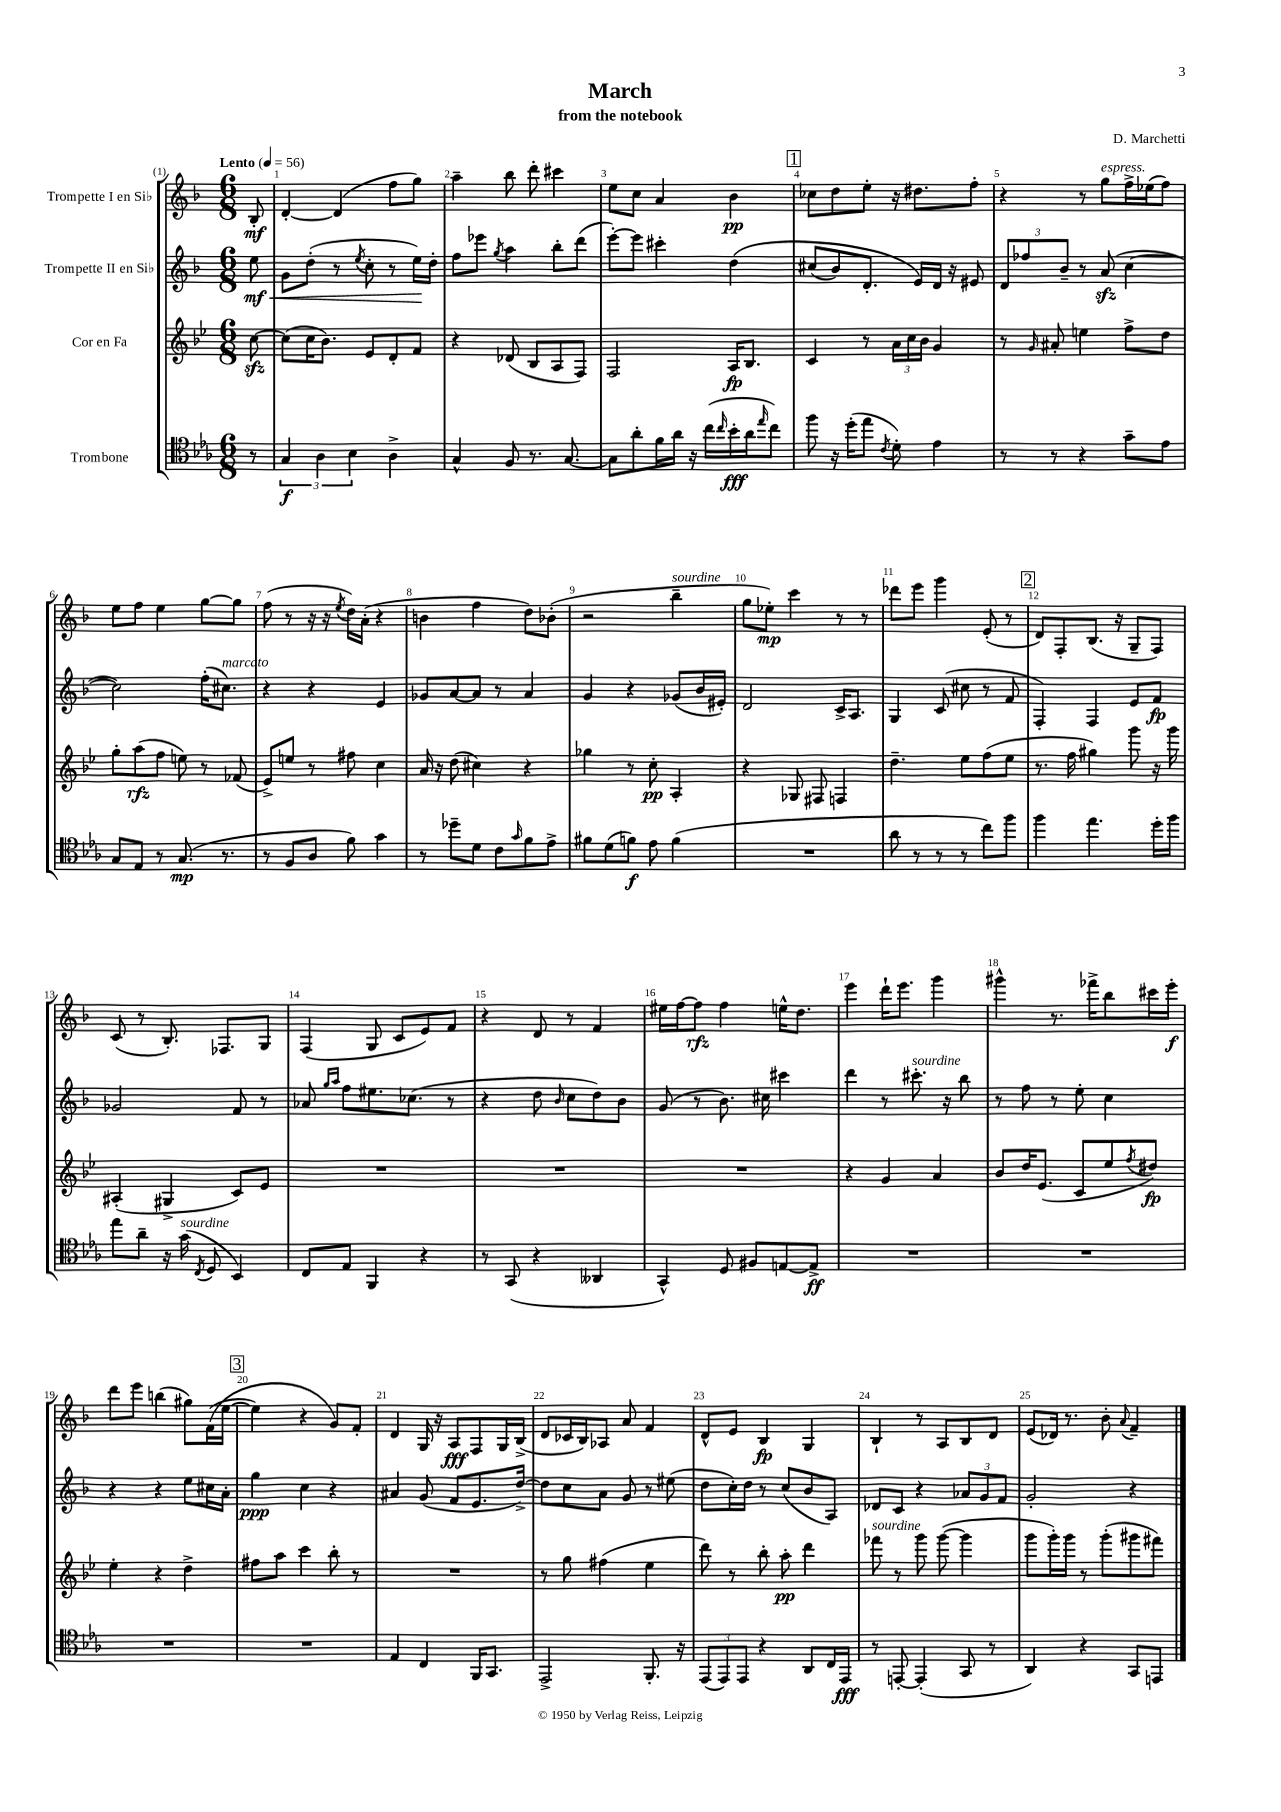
\header { title = "March" composer = "D. Marchetti" subtitle = "from the notebook" }
<<
\new StaffGroup <<
\new Staff = "s0" \with { instrumentName = "Trompette I en Sib" } {
    \clef treble \key f \major \numericTimeSignature \time 6/8 \partial 8 \tempo "Lento" 4 = 56
    bes8-.\mf |
    d'4~-. d'4( f''8 g''8) |
    a''4-- bes''8 d'''8-. cis'''4 |
    e''8 c''8 a'4 bes'4\pp |
    \mark \markup { \box "1" } ces''8 d''8 e''8-. r16 dis''8. f''8-. |
    r4 r8 g''8^\markup { \italic "espress." } f''16-> ees''16( f''8) |
    e''8 f''8 e''4 g''8~ g''8 |
    f''8( r8 r16 r16 \acciaccatura { e''8 } d''16) a'16-.( r4 |
    b'4 f''4 d''8) bes'8-.( |
    r2 bes''4--^\markup { \italic "sourdine" } |
    g''8 ees''8-.\mp) c'''4 r8 r8 |
    des'''8 e'''8 g'''4 e'8-.( r8 |
    \mark \markup { \box "2" } d'8) f8-. bes8.( r16 g8-- f8) |
    c'8( r8 bes8.-.) fes8. g8 |
    f4( g8 c'8 e'8) f'8 |
    r4 d'8 r8 f'4 |
    eis''16 f''16~ f''8\rfz f''4 e''16-^ d''8. |
    e'''4 d'''16-! e'''8. g'''4 |
    gis'''4-^ r8. fes'''16-> bes''8 cis'''16 e'''16-.\f |
    d'''8 e'''8 b''4( gis''8) f'16(\( e''16~ |
    \mark \markup { \box "3" } e''4) r4 g'8\) f'8-. |
    d'4 g16 r16 a8\fff f8 g16 bes16->( |
    d'8 ces'16 bes16) aes8 a'8 f'4 |
    d'8-^ e'8 bes4\fp g4 |
    bes4-! r8 a8 bes8 d'8 |
    e'8( des'16) r8. bes'8-. \appoggiatura { a'8 } f'4-- \bar "|." |
}
\new Staff = "s1" \with { instrumentName = "Trompette II en Sib" } {
    \clef treble \key f \major \numericTimeSignature \time 6/8 \partial 8
    e''8\mf\< |
    g'8 d''8-.( r8 \acciaccatura { e''8 } c''8-. r8 e''16\!) d''16-. |
    f''8 ees'''8 \acciaccatura { g''8 } a''4 bes''8-. d'''8( |
    e'''8~-.) e'''8 cis'''4-. d''4\( |
    \mark \markup { \box "1" } cis''8( bes'8) d'8.-. e'16\) d'16 r16 eis'8 |
    \tuplet 3/2 { d'8 fes''8 bes'8-- } r8 a'8\sfz( c''4~ |
    c''2) f''16-.( cis''8.^\markup { \italic "marcato" }) |
    r4 r4 e'4 |
    ges'8 a'8~ a'8 r8 a'4 |
    g'4 r4 ges'8( bes'16 eis'16-.) |
    d'2 c'16-> a8. |
    g4 c'8( cis''8 r8 f'8 |
    \mark \markup { \box "2" } f4-.) f4 e'8 f'8\fp |
    ges'2 f'8 r8 |
    aes'8 \grace { g''16 a''16 } f''8 eis''8. ces''8.( r8 |
    r4 d''8 \grace { bes'16 } c''8 d''8) bes'8 |
    g'8( r8 bes'8.) cis''16 cis'''4 |
    d'''4 r8 cis'''8.-.^\markup { \italic "sourdine" } r16 bes''8 |
    r8 f''8 r8 e''8-. c''4 |
    r4 r4 e''8 cis''16 a'16-. |
    \mark \markup { \box "3" } g''4\ppp c''4 r4 |
    ais'4 g'8( f'8 e'8. d''16~->) |
    d''8 c''8 a'8 g'8 r8 eis''8( |
    d''8 c''16-.) d''16 r8 c''8( bes'8 a8) |
    des'8 c'8 r4 \tuplet 3/2 { aes'8 g'8 f'8 } |
    g'2-. r4 \bar "|." |
}
\new Staff = "s2" \with { instrumentName = "Cor en Fa" } {
    \clef treble \key bes \major \numericTimeSignature \time 6/8 \partial 8
    c''8~\sfz |
    c''8( c''16 bes'8.) ees'8 d'8-. f'8 |
    r4 des'8( bes8 a8 f8) |
    f2 a16\fp bes8. |
    \mark \markup { \box "1" } c'4 r8 \tuplet 3/2 { a'16 c''16 bes'16 } g'4 |
    r8 \grace { g'16 } ais'8-. e''4 f''8-> d''8 |
    g''8-. a''8\rfz( f''8 e''8) r8 fes'8( |
    ees'8->) e''8 r8 fis''8 c''4 |
    a'16 r16 d''8( cis''4) r4 |
    ges''4 r8 c''8-.\pp a4-. |
    r4 ges8 fis8 f4 |
    d''4.-- ees''8 f''8( ees''8 |
    \mark \markup { \box "2" } r8. f''16 gis''4) g'''8 r16 g'''16 |
    ais4-.( gis4-> c'8) ees'8 |
    R2. |
    R2. |
    R2. |
    r4 g'4 a'4 |
    bes'8 d''16 ees'8.( c'8 ees''8 \acciaccatura { f''8 } dis''8\fp) |
    ees''4-. r4 d''4-> |
    \mark \markup { \box "3" } fis''8 a''8 c'''4 bes''8-. r8 |
    R2. |
    r8 g''8 fis''4( ees''4 |
    d'''8) r8 bes''8-. a''8-.\pp d'''4 |
    fes'''8^\markup { \italic "sourdine" } r8 g'''8 g'''8~( g'''4 |
    g'''8 g'''16-.) g'''16 r8 g'''8-.( gis'''8 fis'''8) \bar "|." |
}
\new Staff = "s3" \with { instrumentName = "Trombone" } {
    \clef tenor \key ees \major \numericTimeSignature \time 6/8 \partial 8
    r8 |
    \tuplet 3/2 { g4\f aes4 bes4 } aes4-> |
    g4-^ f8 r8. g8.~ |
    g8 aes'8-. f'16 aes'16 r16 c''16( \grace { c''16 } bes'16-.\fff aes'16 \grace { ees''16 } c''8) |
    \mark \markup { \box "1" } f''8 r16 d''16-.( ees''8 \acciaccatura { c'8 } d'8-.) ees'4 |
    r8 r8 r4 g'8-- ees'8 |
    g8 ees8 r8 g8.\mp( r8. |
    r8 f8 aes8 f'8) g'4 |
    r8 des''8-- d'8 c'8 \grace { g'16 } f'8 ees'8-> |
    fis'8 d'8( f'8\f) ees'8 f'4( |
    R2. |
    aes'8 r8 r8 r8 c''8) f''8 |
    \mark \markup { \box "2" } f''4 ees''4. d''16-. f''16 |
    ees''8 aes'8-- r16 g'16^\markup { \italic "sourdine" }( \acciaccatura { c8 } d8 bes,4) |
    c8 ees8 f,4 r4 |
    r8 g,8( r4 aeses,4 |
    g,4-^) d8 fis8 e8~ e8->\ff |
    R2. |
    R2. |
    R2. |
    \mark \markup { \box "3" } R2. |
    ees4 c4 f,16 g,8. |
    ees,2-> f,8.-. r16 |
    \tuplet 3/2 { ees,8( ees,8) ees,8 } r4 aes,8 c16 ees,16\fff |
    r8 e,8~-. e,4-.( g,8 r8 |
    aes,4) r4 g,8 e,8 \bar "|." |
}
>>
>>
\layout { \context { \Score \override BarNumber.break-visibility = ##(#f #t #t) barNumberVisibility = #all-bar-numbers-visible } }
